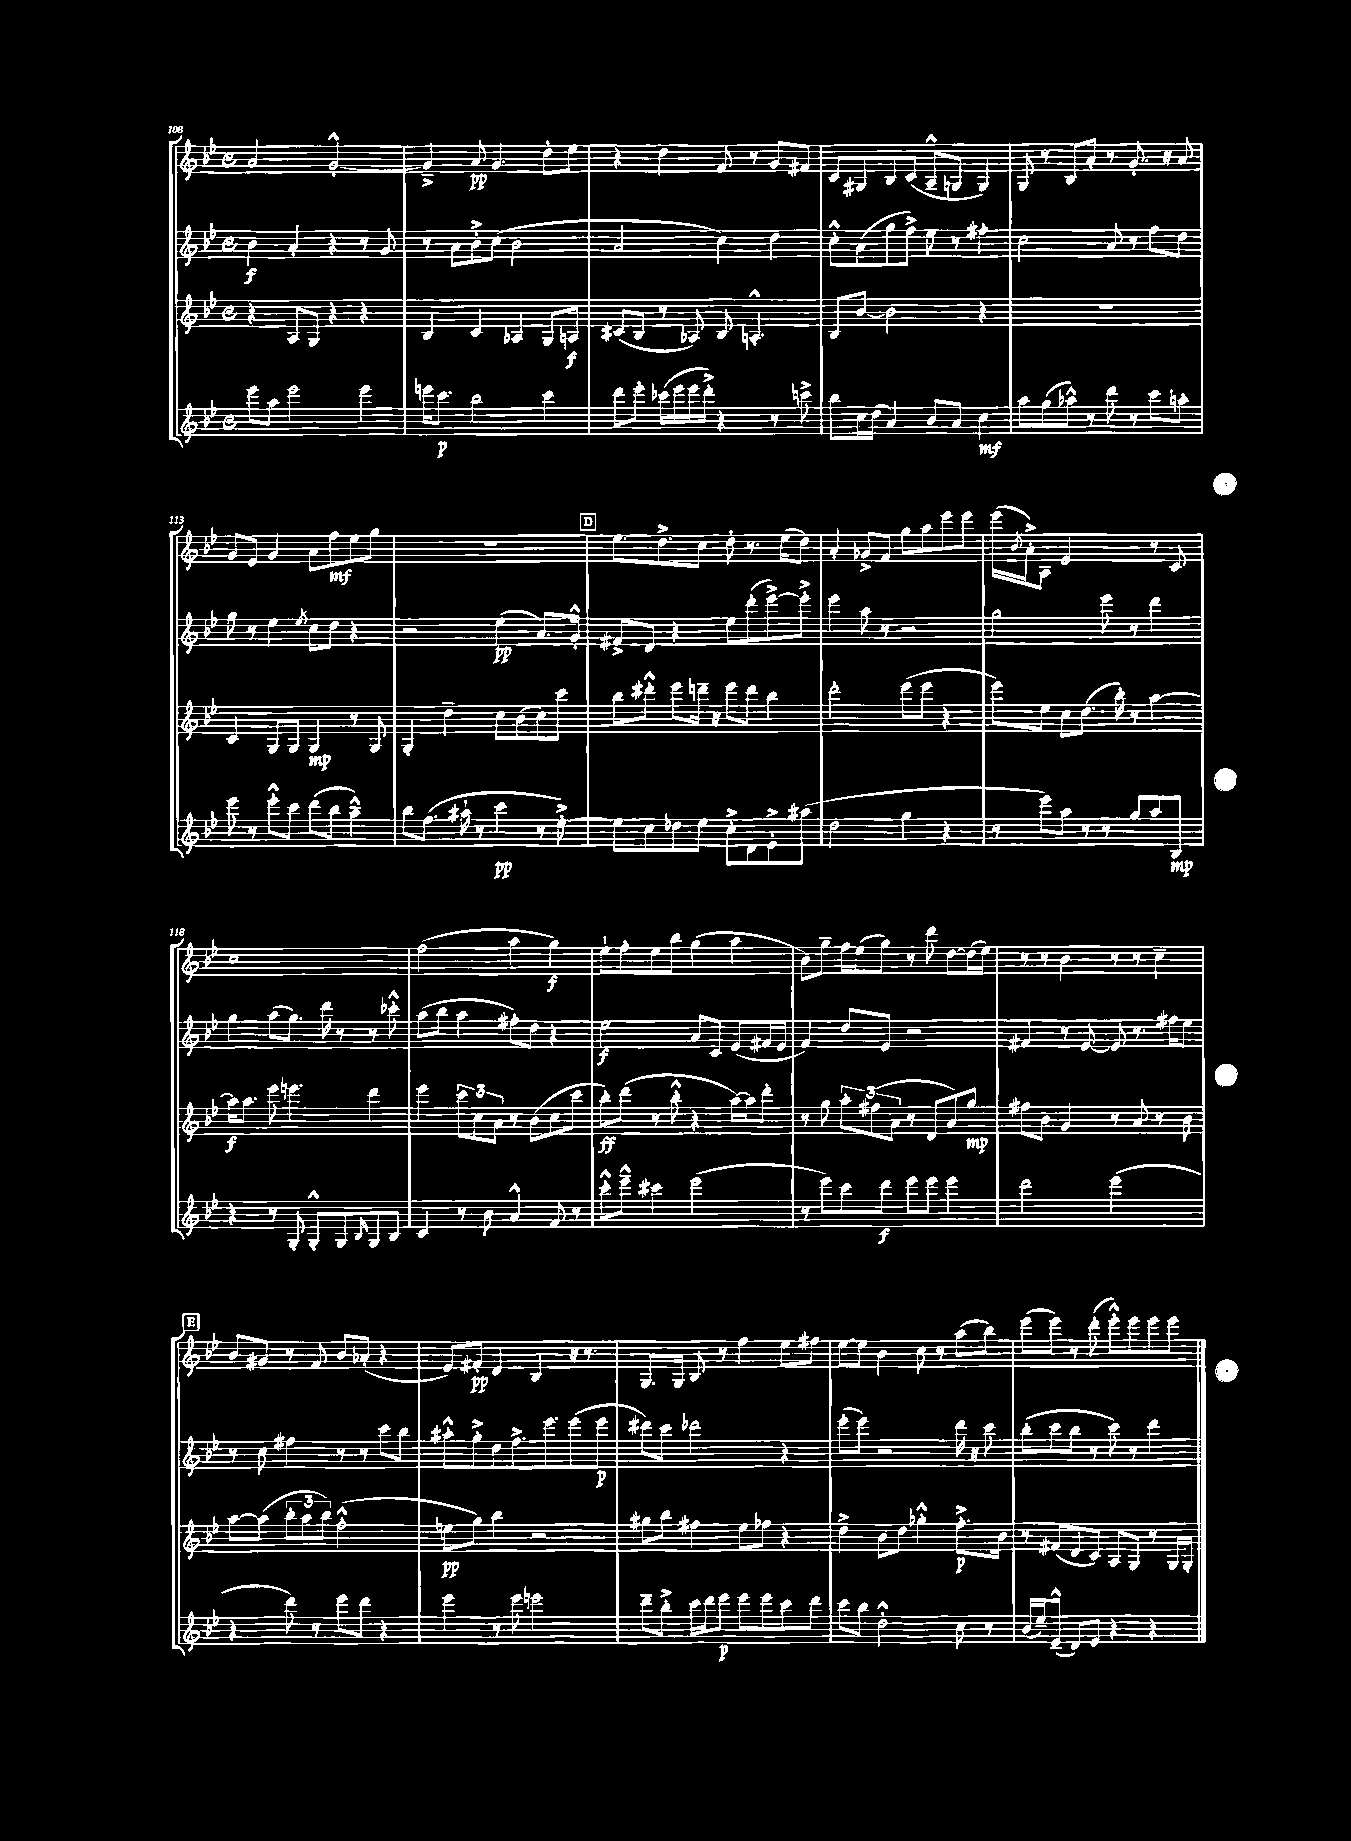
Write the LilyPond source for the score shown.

<<
\new StaffGroup <<
\new Staff = "s0" {
    \clef treble \key bes \major \defaultTimeSignature \time 4/4
    a'2 g'2~-.-^ |
    g'4---> a'8\pp g'4. d''8-. ees''8 |
    r4 d''4 f'8 r8 g'8 fis'8 |
    c'8 gis8 bes8 c'8( a8---^ g8 g4) |
    g8 r8 bes8 a'8-. r8 g'8.-. r16 a'8 |
    g'8 ees'8 g'4 a'8 f''8\mf ees''8 g''8 |
    R1 |
    \mark \markup { \box "D" } ees''8. d''8.-> c''8 d''8-. r8. ees''16( d''8) |
    a'4-. ges'8-> f'8 g''8 a''8 ees'''8 ees'''8 |
    ees'''16( \acciaccatura { bes'8 } a'16-.->) a8 ees'2 r8 c'8 |
    c''1 |
    f''2( a''4 g''4\f) |
    ees''8-! f''8-. ees''8 bes''8 g''4( a''4 |
    bes'8) g''8-- f''16 ees''16( g''8) r8 d'''8 d''8~ d''16( ees''16) |
    r8 r8 bes'4 r8 r8 c''4-- |
    \mark \markup { \box "E" } bes'8 gis'8 r8 f'8 bes'8 aes'8-.( r4 |
    ees'8) fis'8-.\pp d'4 bes4 r16 r8. |
    g8. g16 bes8 r8 f''4 ees''8 fis''8 |
    ees''8~ ees''8 bes'4 c''8 r8 a''8( bes''8) |
    ees'''8( ees'''8) r8 d'''8-.( ees'''8-.-^) ees'''8 ees'''8 ees'''8 \bar "|." |
}
\new Staff = "s1" {
    \clef treble \key bes \major \defaultTimeSignature \time 4/4
    bes'4\f a'4-. r4 r8 g'8 |
    r8 a'8 bes'8-.-> c''8( bes'2 |
    a'2 c''4) d''4 |
    c''8-.-^ a'8( g''8 f''8->) ees''8 r8 fis''4-. |
    c''2 a'8 r8 f''8 d''8 |
    g''8 r8 ees''4 \acciaccatura { ees''8 } c''8 d''8 r4 |
    r2 ees''4\pp( a'8.) g'16-.-^ |
    \mark \markup { \box "D" } fis'8-> d'8 r4 ees''8 d'''8-.( ees'''8~->) ees'''8-.-> |
    ees'''4 a''8 r8 r2 |
    g''2 ees'''8 r8 d'''4 |
    g''4 a''8( g''8.) d'''16 r8 r8 ces'''8-.-^ |
    a''8( bes''8 a''4 fis''8-.) d''8 r4 |
    ees''2\f a'8 c'8 ees'8( fis'16 ees'16 |
    f'4) d''8 ees'8 r2 |
    fis'4 r8 ees'8~ ees'8 r8. fis''16 ees''8 |
    \mark \markup { \box "E" } r8 c''8 fis''4 r8 r8 c'''8 bes''8 |
    ais''8-.-^ g''8-.-> d''8 f''8.-> ees'''8. ees'''8( ees'''8\p |
    dis'''8) c'''8 des'''2 r4 |
    ees'''8-.( ees'''8) r2 d'''16 r16 c'''8 |
    bes''8-.( c'''8 bes''8 r8 c'''8) r8 d'''4 \bar "|." |
}
\new Staff = "s2" {
    \clef treble \key bes \major \defaultTimeSignature \time 4/4
    r4 a8 g8 r4 r4 |
    bes4 c'4 aes4 g8 a8\f |
    cis'8( bes8 r8 aes8) bes8 a4.-.-^ |
    bes8 bes'8~ bes'2 r4 |
    R1 |
    c'4 g8 g8 g4\mp r8 g8 |
    g4-. d''4-- c''8 bes'8( c''8) c'''8 |
    \mark \markup { \box "D" } bes''8 dis'''8-.-^ ees'''8 d'''16-- r16 ees'''8 d'''8 bes''4 |
    d'''2-. ees'''8( ees'''8 r4 |
    ees'''8) ees''8 c''8 d''8.( bes''16-.) r8 a''4~ |
    a''16\f a''8. ees'''8 e'''4. d'''4 |
    ees'''4 \tuplet 3/2 { c'''8 c''8 a'8 } r8 bes'8( c''8 c'''8 |
    bes''8-.\ff) d'''8( r8 bes''8-.-^ r4 a''16~) a''16 d'''8-. |
    r8 g''8 \tuplet 3/2 { a''8-. fis''8( a'8 } r8 d'8 a'8) g''8\mp |
    fis''8 bes'8 g'4 r8 a'8 r8 bes'8 |
    \mark \markup { \box "E" } a''8~ a''8( \tuplet 3/2 { bes''8-. a''8 bes''8) } f''2-.-^( |
    e''8\pp g''8) bes''4 r2 |
    gis''8 bes''8 fis''4 ees''8 fes''8 r4 |
    d''4-> bes'8 d''8 ges''4-.-^ f''8.-.->\p bes'16 |
    r8 fis'8( d'8 c'8) a8 g8 r8 g16 g16-. \bar "|." |
}
\new Staff = "s3" {
    \clef treble \key bes \major \defaultTimeSignature \time 4/4
    ees'''8 a''8 ees'''2 ees'''4 |
    e'''16 c'''8.\p bes''2 c'''4 |
    d'''8 ees'''8-. ces'''16( ees'''16 ees'''16 d'''16-.->) r4 r8 c'''8-> |
    bes''8 c''16 d''16( a'4) bes'8 a'8 c''4\mf |
    a''8 g''8( aes''8-^) r8 d'''8 r8 c'''8 a''8-. |
    ees'''8 r8 ees'''8-.-^ c'''8 d'''8( bes''8 a''4---^) |
    bes''8 f''8.( ais''16-! r8 c'''4\pp r8 ees''8~-.->) |
    \mark \markup { \box "D" } ees''8 c''8 des''8 ees''8 c''8-.-> d'8 ees'8-.-> ais''8( |
    d''2 g''4 r4 |
    r8 ees'''8) a''8 r8 r8 g''8 a''8 bes8\mp |
    r4 r8 g8-. g8-.-^ g8 \grace { bes16 } g8 bes8 |
    c'4 r8 bes'8 a'4-^ f'8 r8 |
    c'''8-.-^ ees'''8---^ cis'''4 ees'''2( |
    r8 ees'''8) c'''8 d'''8\f ees'''8 ees'''8 ees'''4 |
    d'''2 ees'''2( |
    \mark \markup { \box "E" } r4 d'''8) r8 ees'''8 d'''8 r4 |
    ees'''4 r8 ees'''8 e'''2 |
    d'''8-- bes''8-.-> c'''16 d'''16 ees'''8\p ees'''8 ees'''8 c'''8 d'''8 |
    c'''8 bes''8 d''2-.-^ c''8 r8 |
    bes'16( ees''16--) ees'8---^( d'8) ees'8 r4 r4 \bar "|." |
}
>>
>>
\layout { \context { \Score currentBarNumber = #108 } }
